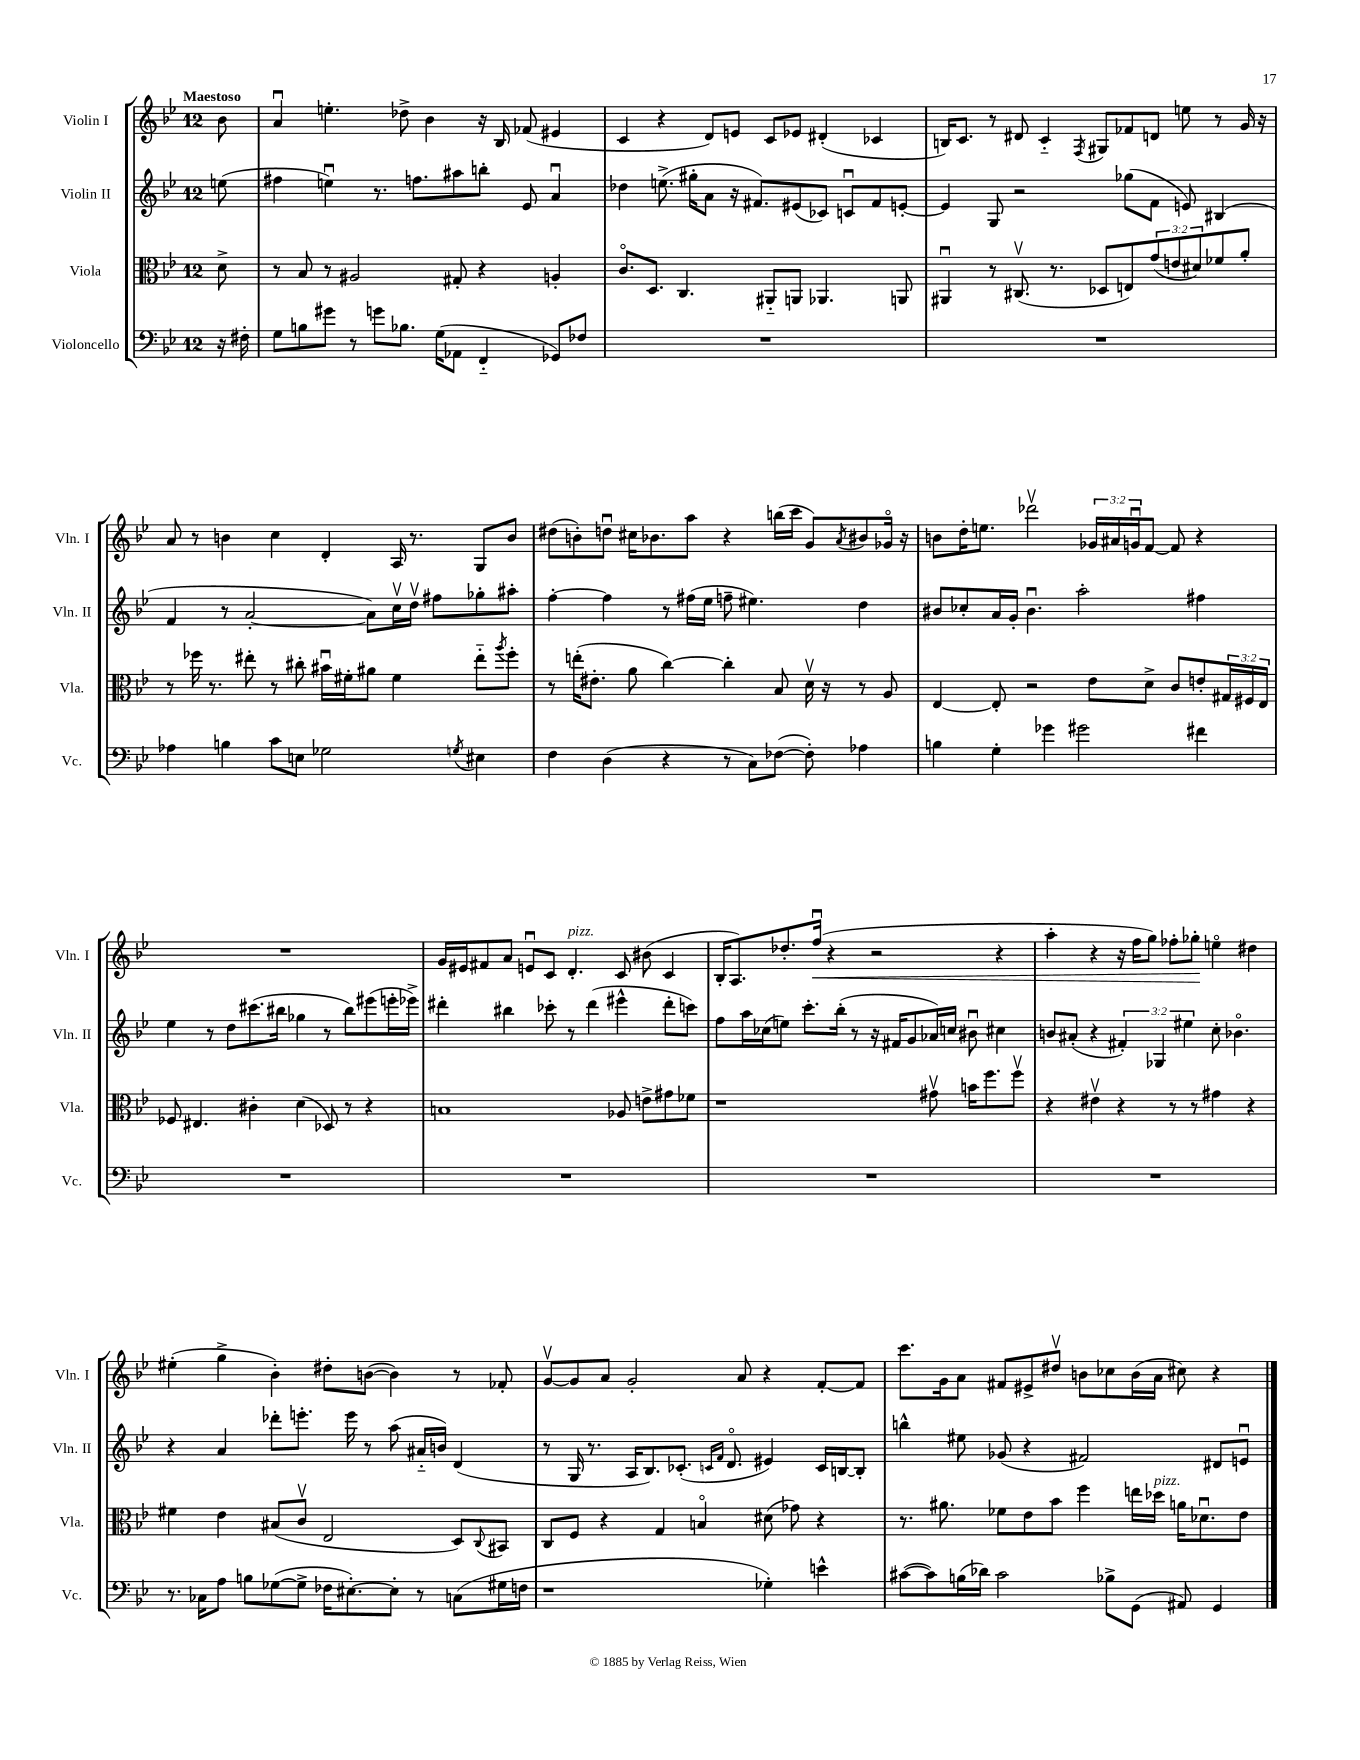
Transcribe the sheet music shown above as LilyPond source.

<<
\new StaffGroup <<
\new Staff = "s0" \with { instrumentName = "Violin I" shortInstrumentName = "Vln. I" } {
    \clef treble \key bes \major \once \override Staff.TimeSignature.style = #'single-digit \time 12/8 \override Staff.TupletNumber.text = #tuplet-number::calc-fraction-text \partial 8 \tempo "Maestoso"
    bes'8 |
    a'4\downbow e''4.-. des''8-> bes'4 r16 bes16 fes'8( eis'4 |
    c'4 r4 d'8) e'8 c'8 ees'8 dis'4-.( ces'4 |
    b16) c'8. r8 dis'8 c'4-_ \acciaccatura { f8 } gis8 fes'8 d'8 e''8 r8 g'16 r16 |
    a'8 r8 b'4 c''4 d'4-. a16 r8. g8 b'8 |
    dis''8( b'8-.) d''8\downbow cis''16 bes'8. a''8 r4 b''16( c'''16 g'8) \acciaccatura { a'8 } bis'8 ges'16\flageolet r16 |
    b'8 d''16-. e''8. des'''2\upbow \tuplet 3/2 { ges'16 ais'16 g'16\downbow } f'8~ f'8 r4 |
    R1. |
    g'16 eis'16 fis'8 a'8 e'8\downbow c'8 d'4.-.^\markup { \italic "pizz." } c'8 bis'8( c'4 |
    bes16-. a8.) des''8.-. f''16\downbow\<( r4 r2 r4 |
    a''4-. r4 r16 f''16 g''8) fes''8-. ges''8-.\! e''4\flageolet dis''4 |
    eis''4-.( g''4-> bes'4-.) dis''8-. b'8~( b'4) r8 fes'8-. |
    g'8~\upbow g'8 a'8 g'2-. a'8 r4 f'8~-. f'8 |
    c'''8. g'16 a'8 fis'8 eis'8-> dis''8\upbow b'8 ces''8 b'16( a'16 cis''8) r4 \bar "|." |
}
\new Staff = "s1" \with { instrumentName = "Violin II" shortInstrumentName = "Vln. II" } {
    \clef treble \key bes \major \once \override Staff.TimeSignature.style = #'single-digit \time 12/8 \override Staff.TupletNumber.text = #tuplet-number::calc-fraction-text \partial 8
    e''8( |
    fis''4 e''4\downbow) r8. f''8. ais''8 b''8-. ees'8 a'4\downbow |
    des''4 e''8.->( gis''16-. a'8 r16 fis'8.) eis'8( ces'8) c'8\downbow fis'8 e'8~-. |
    e'4 g8 r2 ges''8( f'8 e'8) bis4( |
    f'4 r8 a'2~-. a'8) c''16\upbow d''16\upbow fis''8 ges''8-. ais''8-. |
    f''4~-. f''4 r8 fis''16( ees''16 f''8-- eis''4.) d''4 |
    bis'8 ces''8-. a'16 g'16-. bis'4.\downbow a''2-. fis''4 |
    ees''4 r8 d''8 cis'''8.( bis''16 ges''4 r8 bis''8) eis'''8( e'''16-. ees'''16->) |
    dis'''4-. bis''4 ces'''8-. r8 dis'''4( eis'''4-^ dis'''8-. c'''8) |
    f''8 a''16 ces''16( e''8) c'''8.-. bes''16-.( r8 r16 fis'16 g'8 aes'16) c''16 bis'8\downbow cis''4 |
    b'8 ais'8-.( r4 \tuplet 3/2 { fis'4-.) ges4 eis''4 } c''8-. bes'4.\flageolet |
    r4 a'4 des'''8-. e'''8.-. e'''16 r8 a''8( ais'16-_ b'16) d'4( |
    r8 g16 r8. a16 bes8.) ces'8.-.( \grace { c'16 f'16 } d'8.\flageolet eis'4) c'16 b16~ b8-. |
    b''4-^ eis''8 ges'8( r4 fis'2) dis'8 e'8\downbow \bar "|." |
}
\new Staff = "s2" \with { instrumentName = "Viola" shortInstrumentName = "Vla." } {
    \clef alto \key bes \major \once \override Staff.TimeSignature.style = #'single-digit \time 12/8 \override Staff.TupletNumber.text = #tuplet-number::calc-fraction-text \partial 8
    d'8-> |
    r8 bes8 r8 ais2 gis8-. r4 a4-. |
    c'8.\flageolet d8. c4. ais,8-_ a,8 aes,4. a,8 |
    ais,4\downbow r8 cis8.\upbow( r8. des8 e8) \tuplet 3/2 { g'8( e'8 dis'8) } fes'8 a'8-. |
    r8 fes''16 r8. eis''8-. r8 cis''8-. bis'16\downbow fis'16-. ais'8 fis'4 eis''8-_ \acciaccatura { a''8 } fes''8-. |
    r8 e''16-.( eis'8.-. a'8 c''4~) c''4-. bes8 d'16\upbow r16 r8 a8 |
    ees4~ ees8-. r2 ees'8 d'8-> c'8 e'8-. \tuplet 3/2 { gis16 fis16 ees16 } |
    fes8 eis4. cis'4-. d'4( des8) r8 r4 |
    b1 aes8 e'8-> gis'8 fes'8 |
    r1 gis'8\upbow b'16 f''8. f''8\upbow |
    r4 eis'4\upbow r4 r8 r8 gis'4 r4 |
    fis'4 ees'4 bis8( c'8\upbow ees2 d8) \appoggiatura { c8 } bis,8 |
    c8 f8 r4 g4 b4\flageolet dis'8( ges'8) r4 |
    r8. ais'8. fes'8 ees'8 bes'8 f''4 e''16 des''16^\markup { \italic "pizz." } a'16 des'8.\downbow ees'8 \bar "|." |
}
\new Staff = "s3" \with { instrumentName = "Violoncello" shortInstrumentName = "Vc." } {
    \clef bass \key bes \major \once \override Staff.TimeSignature.style = #'single-digit \time 12/8 \partial 8
    r16 fis16-. |
    g8 b8 gis'8 r8 g'8 bes8. g16( aes,8 f,4-_ ges,8) fes8 |
    R1. |
    R1. |
    aes4 b4 c'8 e8 ges2 \acciaccatura { g8 } eis4 |
    f4 d4( r4 r8 c8) fes8~( fes8-.) aes4 |
    b4 g4-. ges'4 gis'2 fis'4 |
    R1. |
    R1. |
    R1. |
    R1. |
    r8. ces16 a8 b8 ges8~( ges8-> fes16 eis8.~-.) eis8-. r8 c8( gis16 f16 |
    r1 ges4-.) e'4-^ |
    cis'8~( cis'8) b16( des'16) cis'2 bes8-> g,8( ais,8) g,4 \bar "|." |
}
>>
>>
\layout { \context { \Score \remove "Bar_number_engraver" } }
